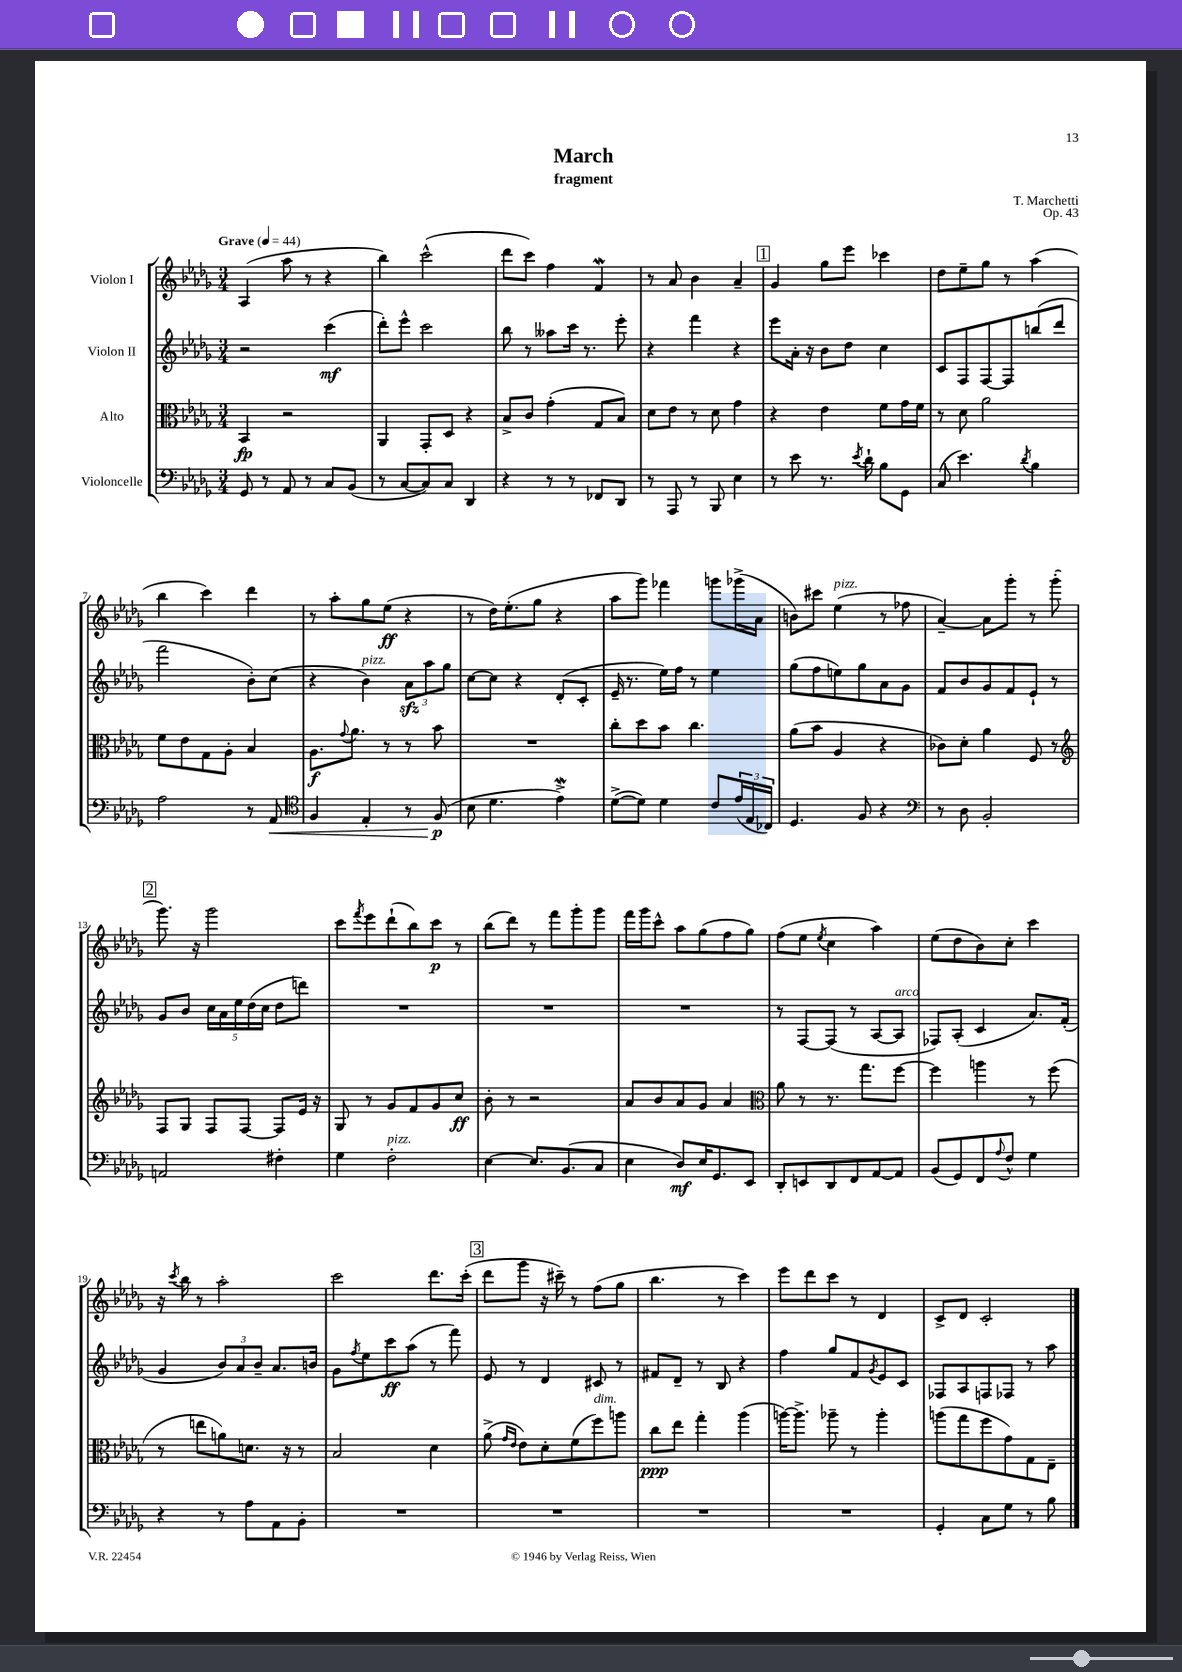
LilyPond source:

\header { title = "March" composer = "T. Marchetti" subtitle = "fragment" opus = "Op. 43" }
<<
\new StaffGroup <<
\new Staff = "s0" \with { instrumentName = "Violon I" } {
    \clef treble \key des \major \numericTimeSignature \time 3/4 \tempo "Grave" 4 = 44
    aes4( aes''8 r8 r4 |
    bes''4) c'''2-^( |
    des'''8 c'''8) f''4 f'4\mordent |
    r8 aes'8 bes'4 aes'4-- |
    \mark \markup { \box "1" } ges'4 ges''8 ees'''8 ces'''4 |
    des''8 ees''8-- ges''8 r8 aes''4( |
    bes''4 c'''4) des'''4 |
    r8 aes''8-. ges''8 ees''8\ff( r4 |
    r8 des''16) ees''8.-.( ges''8 r4 |
    aes''8 ges'''8) fes'''4 g'''8 ges'''16->( aes'16 |
    b'8) cis'''8 ees''4^\markup { \italic "pizz." }( r8 fes''8 |
    aes'4~--) aes'8 ges'''8-. r8 ges'''8-.( |
    \mark \markup { \box "2" } ges'''8.) r16 ges'''2 |
    c'''8 \acciaccatura { f'''8 } ees'''8 des'''8-!( bes''8) c'''8\p r8 |
    bes''8( des'''8) r8 f'''8 ges'''8-. ges'''8 |
    f'''16 ges'''16 c'''8-^ aes''8 ges''8( f''8 ges''8) |
    f''8( ees''8 \acciaccatura { ees''8 } c''4 aes''4) |
    ees''8( des''8 bes'8) c''8-. c'''4 |
    r16 \acciaccatura { c'''8 } bes''16 r8 aes''2-. |
    c'''2 des'''8. c'''16-.( |
    \mark \markup { \box "3" } des'''8 ges'''8 r16 cis'''16--) r8 f''8( ges''8 |
    bes''4. r8 c'''4) |
    ees'''8 des'''8 c'''8 r8 des'4 |
    c'8-> des'8 c'2-. \bar "|." |
}
\new Staff = "s1" \with { instrumentName = "Violon II" } {
    \clef treble \key des \major \numericTimeSignature \time 3/4
    r2 c'''4\mf( |
    des'''8-.) ees'''8-^ c'''2 |
    bes''8 r8 aeses''8 c'''16 r8. ees'''8-. |
    r4 f'''4 r4 |
    \mark \markup { \box "1" } ees'''8 aes'16-. r16 bes'8 des''8 c''4 |
    c'8 f8 f8~ f8 b''8( des'''8 |
    f'''2 bes'8-.) c''8( |
    r4 bes'4^\markup { \italic "pizz." }) \tuplet 3/2 { aes'8\sfz aes''8 ges''8 } |
    c''8~ c''8 r4 des'8-.( c'8-. |
    ees'16-- r8. ees''16) f''16 r8 ees''4 |
    ges''8( f''8 e''8) ges''8 aes'8 ges'8 |
    f'8 bes'8 ges'8 f'8 ees'8-! r8 |
    \mark \markup { \box "2" } ges'8 bes'8 \tuplet 5/4 { c''16 aes'16 ees''16 des''16( c''16 } des''8 d'''8) |
    R2. |
    R2. |
    R2. |
    r8 f8~ f8( r8 aes8~ aes8^\markup { \italic "arco" } |
    fes8) aes8-.( c'4 aes'8.) f'16-.( |
    ges'4 \tuplet 3/2 { bes'8) aes'8 bes'8-- } aes'8. b'16 |
    ges'8 \acciaccatura { f''8 } ees''8 c'''8\ff aes''8( r8 f'''8) |
    \mark \markup { \box "3" } ees'8 r8 des'4 cis'8 r8 |
    fis'8 des'8-- r8 bes8 r4 |
    f''4 ges''8 f'8 \acciaccatura { ges'8 } ees'8 c'8 |
    fes8 aes8 f8 fes8 r8 aes''8 \bar "|." |
}
\new Staff = "s2" \with { instrumentName = "Alto" } {
    \clef alto \key des \major \numericTimeSignature \time 3/4
    bes,4\fp r2 |
    aes,4 ges,8-. des8 r4 |
    bes8-> c'8 ges'4-.( ges8 bes8) |
    des'8 ees'8 r8 des'8 ges'4 |
    \mark \markup { \box "1" } r4 ees'4 f'8 ges'16 f'16 |
    r8 des'8 aes'2 |
    f'8 ees'8 ges8 aes8-. bes4 |
    aes8.\f \appoggiatura { ges'8 } aes'8. r8 r8 bes'8 |
    R2. |
    c''8-. des''8 bes'8 c''4. |
    aes'8( bes'8 aes4 r4 |
    ces'8) des'8-. aes'4 f8 r8 |
    \mark \markup { \box "2" } \clef treble f8 ges8 f8 f8~ f8 ees'16 r16 |
    ges8 r8 ges'8 f'8 ges'8 c''8\ff |
    bes'8-. r8 r2 |
    aes'8 bes'8 aes'8 ges'8 aes'4 |
    \clef alto aes'8 r8 r8. ges''8. f''8~ |
    f''4 a''4 r8 f''8( |
    r8 e''8 a'8) d'8. r16 r8 |
    bes2 des'4 |
    \mark \markup { \box "3" } aes'8->( \grace { ges'16 ees'16 } ees'8) des'8-. f'8( f''8^\markup { \italic "dim." }) a''8 |
    c''8\ppp ees''8 ges''4-. aes''4( |
    a''16~) a''8.-> aes''8-- r8 aes''4-. |
    a''8( ges''8 f''8 ges'8) ges8 ees8-- \bar "|." |
}
\new Staff = "s3" \with { instrumentName = "Violoncelle" } {
    \clef bass \key des \major \numericTimeSignature \time 3/4
    ges,8 r8 aes,8 r8 c8 bes,8( |
    r8 c8~ c8) c8 des,4 |
    r4 r8 r8 fes,8 des,8 |
    r8 aes,,8 r8 bes,,8 ees4 |
    \mark \markup { \box "1" } r8 ees'8 r8. \acciaccatura { ees'8 } des'16-! bes8 ges,8 |
    c8( ees'4.) \acciaccatura { des'8 } bes4 |
    aes2 r8 aes,8\< |
    \clef tenor f4 ees4-. r8 f8\p\!( |
    bes8 des'4. ees'4->\mordent) |
    des'8~->( des'8) des'4 c'8 \tuplet 3/2 { ees'16( ees16 ces16) } |
    des4. f8 r4 |
    \clef bass r8 des8 bes,2-. |
    \mark \markup { \box "2" } a,2 fis4-. |
    ges4 f2-.^\markup { \italic "pizz." } |
    ees4~ ees8. bes,8.( c8 |
    ees4 des8\mf) ees16 ges,8. ees,8 |
    des,8-. e,8 des,8 f,8 aes,8~ aes,8 |
    bes,8( ges,8) f,8 \appoggiatura { aes8 } f8-^ ges4 |
    r4 r8 aes8 aes,8 bes,8-. |
    R2. |
    \mark \markup { \box "3" } R2. |
    R2. |
    R2. |
    ges,4-. c8 ges8 r8 bes8 \bar "|." |
}
>>
>>
